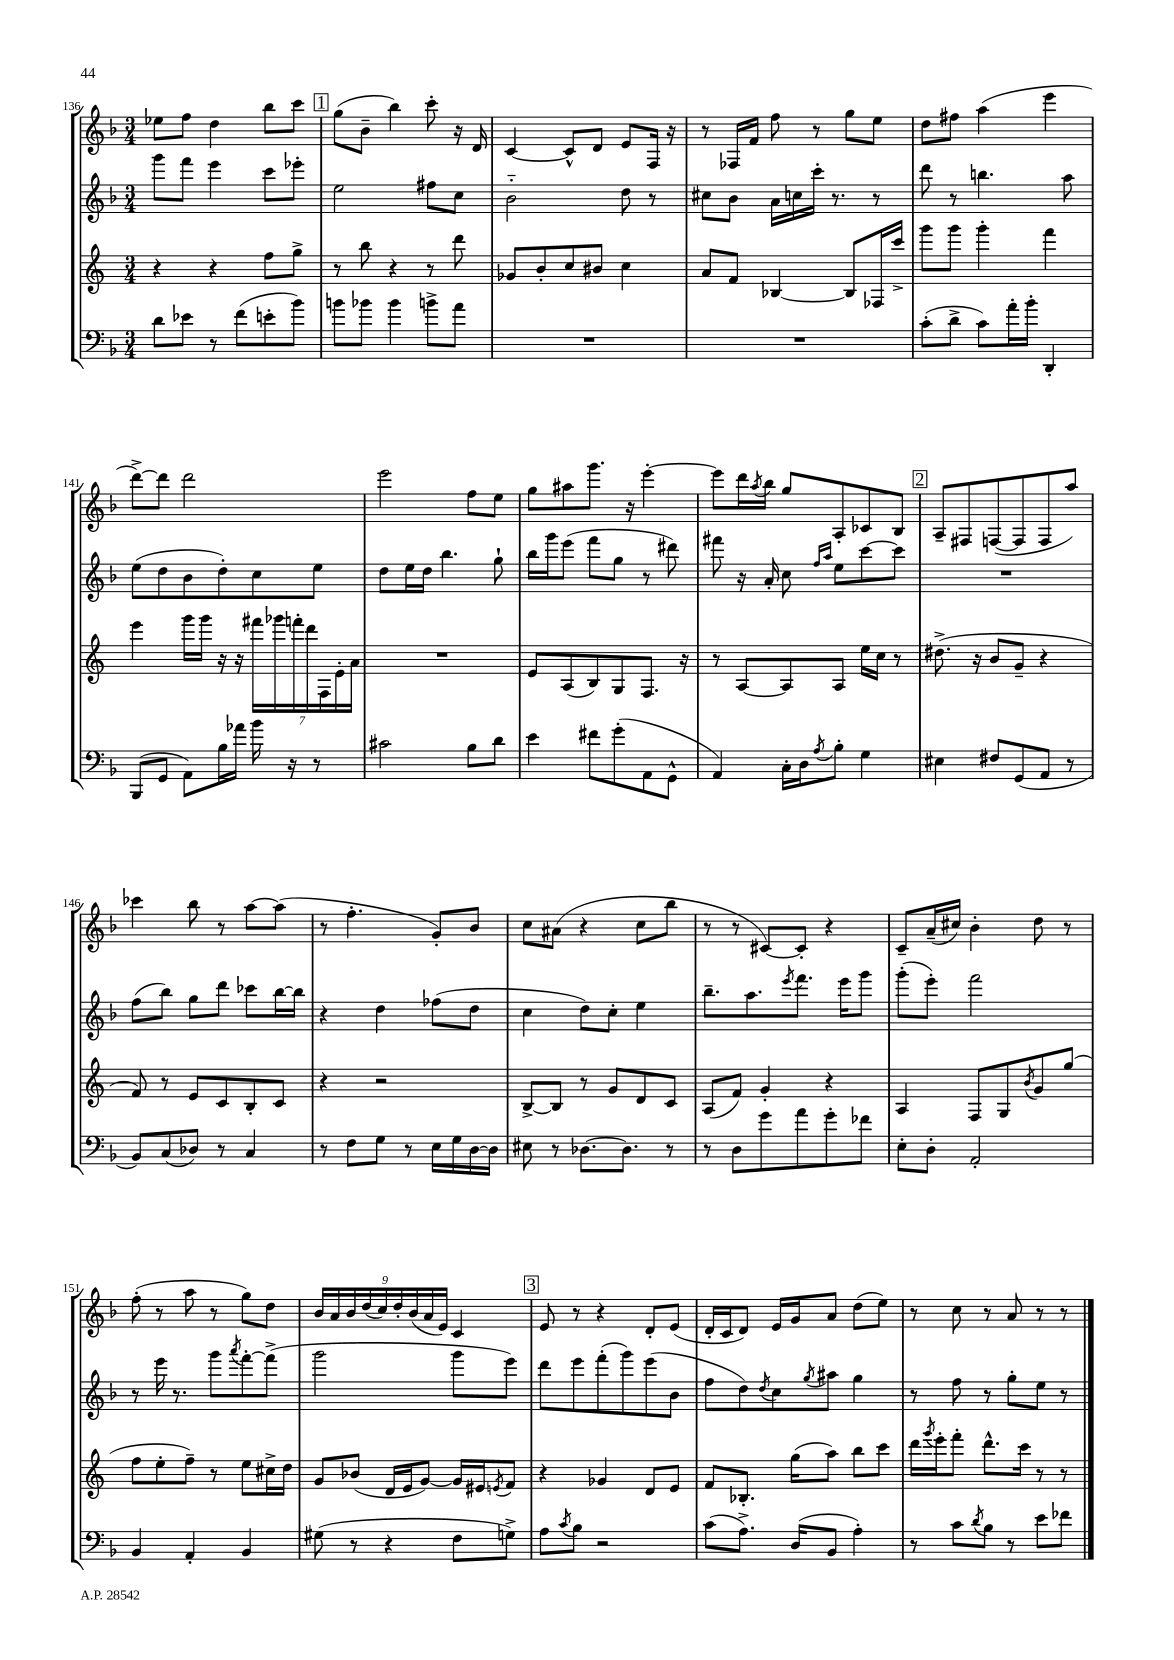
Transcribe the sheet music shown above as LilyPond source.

<<
\new StaffGroup <<
\new Staff = "s0" {
    \clef treble \key f \major \numericTimeSignature \time 3/4
    ees''8 f''8 d''4 bes''8 c'''8 |
    \mark \markup { \box "1" } g''8( bes'8-- bes''4) c'''8-. r16 d'16 |
    c'4~ c'8-^ d'8 e'8 f16 r16 |
    r8 fes16 f'16 f''8 r8 g''8 e''8 |
    d''8 fis''8 a''4( e'''4 |
    d'''8~->) d'''8 d'''2 |
    e'''2 f''8 e''8 |
    g''8 ais''8 g'''8. r16 e'''4~-. |
    e'''8 d'''16 \acciaccatura { a''8 } bes''16 g''8 a8-. ces'8 bes8 |
    \mark \markup { \box "2" } a8-- fis8 f8~( f8 f8 a''8) |
    ces'''4 bes''8 r8 a''8~ a''8( |
    r8 f''4.-. g'8-.) bes'8 |
    c''8 ais'8( r4 c''8 bes''8 |
    r8 r8 cis'8~) cis'8-. r4 |
    c'8-- a'16--( cis''16) bes'4-. d''8 r8 |
    f''8-.( r8 a''8 r8 g''8) d''8 |
    \tuplet 9/8 { bes'16 a'16 bes'16 d''16( c''16) d''16-. bes'16( a'16 e'16) } c'4 |
    \mark \markup { \box "3" } e'8 r8 r4 d'8-. e'8( |
    d'16-. c'16 d'8) e'16 g'16 a'8 d''8( e''8) |
    r8 c''8 r8 a'8 r8 r8 \bar "|." |
}
\new Staff = "s1" {
    \clef treble \key f \major \numericTimeSignature \time 3/4
    g'''8 f'''8 e'''4 c'''8 ees'''8-. |
    \mark \markup { \box "1" } e''2 fis''8 c''8 |
    bes'2-_ d''8 r8 |
    cis''8 bes'8 a'16 c''16 c'''16-. r8. r8 |
    d'''8 r8 b''4. a''8 |
    e''8( d''8 bes'8 d''8-.) c''8 e''8 |
    d''8 e''16 d''16 bes''4. g''8-! |
    bes''16 g'''16 e'''8( f'''8 g''8 r8 dis'''8) |
    fis'''8 r16 a'16-. c''8 \grace { f''16 a''16 } e''8 c'''8~ c'''8 |
    \mark \markup { \box "2" } R2. |
    f''8( bes''8) g''8 d'''8 ces'''8 bes''16~ bes''16 |
    r4 d''4 fes''8( d''8 |
    c''4 d''8) c''8-. e''4 |
    bes''8.-- a''8. \acciaccatura { e'''8 } f'''8. e'''16 g'''8 |
    g'''8-.( e'''8-.) f'''2 |
    r8 e'''16 r8. g'''8 \acciaccatura { a'''8 } f'''8~-. f'''8->( |
    g'''2 g'''8 e'''8) |
    \mark \markup { \box "3" } d'''8 e'''8 f'''8-.( g'''8) e'''8( bes'8 |
    f''8 d''8) \acciaccatura { d''8 } c''8 \acciaccatura { g''8 } ais''8 g''4 |
    r8 f''8 r8 g''8-. e''8 r8 \bar "|." |
}
\new Staff = "s2" {
    \clef treble \key c \major \numericTimeSignature \time 3/4
    r4 r4 f''8 g''8-> |
    \mark \markup { \box "1" } r8 b''8 r4 r8 d'''8 |
    ges'8 b'8-. c''8 bis'8 c''4 |
    a'8 f'8 bes4~ bes8 fes16 c'''16-> |
    g'''8 g'''8 g'''4-. f'''4 |
    e'''4 g'''16 g'''16 r16 r16 \tuplet 7/4 { fis'''16 ges'''16 f'''16-. d'''16 f16 e'16-. a'16 } |
    R2. |
    e'8 a8( b8) g8 f8. r16 |
    r8 a8~ a8 a8 e''16 c''16 r8 |
    \mark \markup { \box "2" } dis''8.->( r16 b'8 g'8-- r4 |
    f'8) r8 e'8 c'8 b8-. c'8 |
    r4 r2 |
    b8~-> b8 r8 g'8 d'8 c'8 |
    a8( f'8) g'4-. r4 |
    a4 f8 g8 \acciaccatura { b'8 } g'8 g''8( |
    f''8 e''8-. f''8--) r8 e''8 cis''16-> d''16 |
    g'8 bes'8( d'16 e'16 g'8~) g'16 eis'16 \acciaccatura { e'8 } f'8 |
    \mark \markup { \box "3" } r4 ges'4 d'8 e'8 |
    f'8 bes8.-. g''16( a''8) b''8 c'''8 |
    d'''16 \acciaccatura { g'''8 } e'''16-. f'''8-. d'''8.-^ c'''16 r8 r8 \bar "|." |
}
\new Staff = "s3" {
    \clef bass \key f \major \numericTimeSignature \time 3/4
    d'8 ees'8 r8 f'8( e'8-. bes'8) |
    \mark \markup { \box "1" } b'8 bes'8 bes'4 b'8-> a'8 |
    R2. |
    R2. |
    c'8-.( d'8-> c'8) a'16-. bes'16-. d,4-. |
    bes,,8( g,8 a,8) bes16 aes'16 bes'16 r16 r8 |
    cis'2 bes8 d'8 |
    e'4 fis'8 g'8-.( a,8 g,8-^ |
    a,4) c16-. d16 \acciaccatura { a8 } bes8-. g4 |
    \mark \markup { \box "2" } eis4 fis8 g,8( a,8 r8 |
    bes,8) c8( des8) r8 c4 |
    r8 f8 g8 r8 e16 g16 d16~ d16 |
    eis8 r8 des8.~ des8. r8 |
    r8 d8 g'8 a'8 g'8-. fes'8 |
    e8-. d8-. a,2-. |
    bes,4 a,4-. bes,4 |
    gis8( r8 r4 f8 g8->) |
    \mark \markup { \box "3" } a8 \acciaccatura { c'8 } bes8 r2 |
    c'8( a8.->) d16( bes,8 a4-.) |
    r8 c'8 \acciaccatura { d'8 } bes8 r8 e'8 fes'8 \bar "|." |
}
>>
>>
\layout { \context { \Score currentBarNumber = #136 } }
